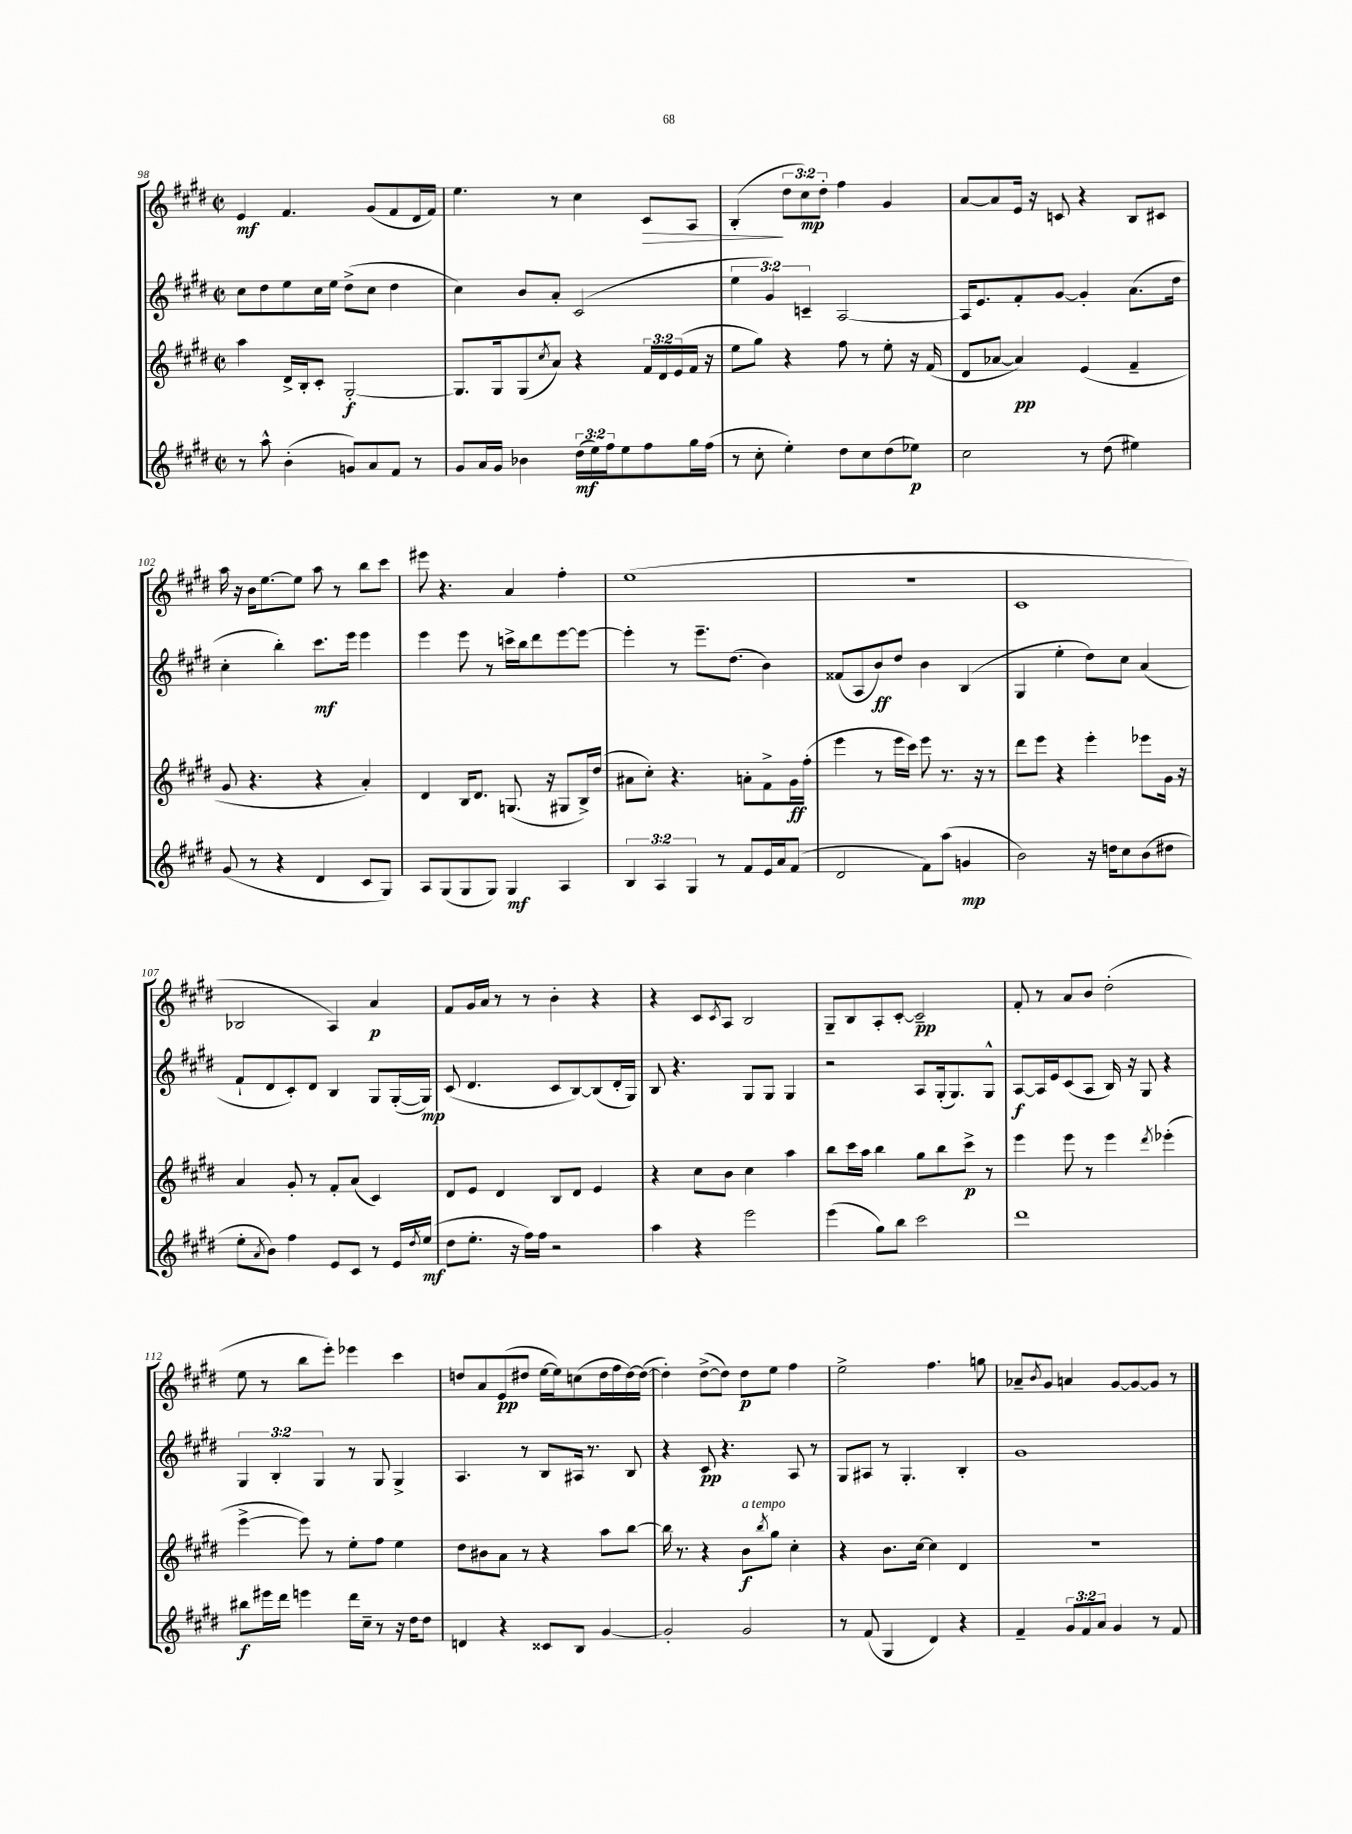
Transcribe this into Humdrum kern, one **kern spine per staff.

**kern	**kern	**kern	**kern
*staff4	*staff3	*staff2	*staff1
*clefG2	*clefG2	*clefG2	*clefG2
*k[f#c#g#d#]	*k[f#c#g#d#]	*k[f#c#g#d#]	*k[f#c#g#d#]
*M2/2	*M2/2	*M2/2	*M2/2
*met(c|)	*met(c|)	*met(c|)	*met(c|)
8r	4aa	8cc#	4e
8aa^^	.	8dd#	.
(4b'	16d#^	8ee	4.f#
.	16B'	.	.
.	8c#'	16cc#	.
.	.	16ee	.
8g)	[2G#'	(8dd#^	.
8a	.	8cc#	(8g#
8f#	.	4dd#	8f#
8r	.	.	16d#
.	.	.	16f#)
=	=	=	=
8g#	8.G#]	4cc#)	4.ee
16a	.	.	.
16g#	16G#	.	.
4b-	(8G#	8b	.
.	8qcc#	.	.
.	8a)	8a'	8r
(24dd#	4r	(2c#	4cc#
24ee)	.	.	.
24ff#	.	.	.
8ee	.	.	.
8ff#	24f#	.	8c#
.	24d#	.	.
.	(24e	.	.
16gg#	16f#	.	8A
(16ff#	16r	.	.
=	=	=	=
8r	8ee	6ee	(4B'
8cc#'	8gg#)	.	.
.	.	6g#)	.
4ee')	4r	.	12dd#
.	.	6c~	12cc#)
.	.	.	12dd#'
8dd#	8ff#	[2A	4ff#
8cc#	8r	.	.
(8dd#	8ee'	.	4g#
8ee-)	16r	.	.
.	(16f#	.	.
=	=	=	=
2cc#	8d#	16A]	[8a
.	.	8.e	.
.	[8a-	.	8a]
.	4a-])	8f#'	16e
.	.	.	16r
.	.	[8g#	8c
8r	(4e	4g#']	4r
(8dd#	.	.	.
4ee#)	4f#~	(8.a	8B
.	.	.	8c#
.	.	16dd#	.
=	=	=	=
(8g#	8g#	4cc#'	16aa
.	.	.	16r
8r	4.r	.	16b
.	.	.	[8.ee
4r	.	4bb')	.
.	.	.	8ee]
4d#	4r	8.ccc#	8aa
.	.	.	8r
.	.	16eee	.
8c#	4a')	4eee	8bb
8G#)	.	.	8ccc#
=	=	=	=
8A	4d#	4eee	8eee#
(8G#	.	.	4.r
8G#	16B	8eee	.
.	8.d#	.	.
8G#)	.	8r	.
4G#	(8.G	16ccc^	4a
.	.	16bb	.
.	.	8ddd#	.
.	16r	.	.
4A	8G#	[8eee	4ff#'
.	16B^)	8eee_	.
.	(16dd#	.	.
=	=	=	=
6B	8a#	4eee']	(1ee
.	8cc#')	.	.
6A	.	.	.
.	4.r	8r	.
6G#	.	.	.
.	.	8.eee~	.
8r	.	.	.
.	.	(8.dd#	.
8f#	8a'	.	.
16e	8f#^	4b)	.
16a	.	.	.
(8f#	16g#	.	.
.	(16ff#'	.	.
=	=	=	=
2d#	4eee	(8f##	1r
.	.	8A	.
.	8r	8b)	.
.	16eee	8dd#	.
.	16ccc#)	.	.
8f#)	8eee	4b	.
(8aa	8.r	.	.
4g	.	(4B	.
.	16r	.	.
.	8r	.	.
=	=	=	=
2b)	8ddd#	4G#	1c#
.	8eee	.	.
.	4r	4ee'	.
16r	4eee'	8dd#)	.
16dd	.	.	.
8cc#	.	8cc#	.
(8b	8eee-	(4a	.
8dd#	16g#	.	.
.	16r	.	.
=	=	=	=
8ee'	4a	8f#`	2B-
8qa	.	.	.
8b)	.	8d#	.
4ff#	8g#'	8c#')	.
.	8r	8d#	.
8e	8f#'	4B	4A)
8c#	(8a	.	.
8r	4c#)	8G#	4a
16e	.	([16G#'	.
8qdd#	.	.	.
(16ee	.	16G#])	.
=	=	=	=
8dd#	8d#	(8c#	8f#
8.ee'	8e	4.d#	16g#
.	.	.	16a
.	4d#	.	8r
16r	.	.	.
16ff#)	.	.	8r
16ff#	.	.	.
2r	8B	8c#	4b'
.	8d#	[8B)	.
.	4e	(8B]	4r
.	.	16d#'	.
.	.	16G#)	.
=	=	=	=
4aa	4r	8B	4r
.	.	4.r	.
4r	8cc#	.	8c#
.	.	.	8qc#
.	8b	.	8A
2eee	4cc#	8G#	2B
.	.	8G#	.
.	4aa	4G#	.
=	=	=	=
(4eee	8bb	2r	8G#~
.	16ccc#	.	8B
.	16aa	.	.
8gg#)	4bb	.	8A'
8bb	.	.	[8c#'
2ccc#	8gg#	8A	2c#~]
.	8bb	(16G#'	.
.	.	8.G#)	.
.	8ccc#^	.	.
.	8r	8G#^^	.
=	=	=	=
1ddd#	4eee	[8A	8f#'
.	.	16A]	8r
.	.	16e	.
.	8eee	(8c#	8a
.	8r	8A	8b
.	4eee	16B)	(2dd#'
.	.	16r	.
.	.	8G#	.
.	8qddd#	.	.
.	(4eee-'	4r	.
=	=	=	=
8bb#	[4eee^	6G#	8ee
16eee#	.	.	8r
.	.	6B'	.
16ddd#	.	.	.
4eee	8eee])	.	8bb
.	.	6G#	.
.	8r	.	8eee')
16ddd#	8ee'	8r	4eee-
16cc#~	.	.	.
8r	8ff#	8G#	.
16r	4ee	4G#^	4ccc#
16dd#	.	.	.
8dd#	.	.	.
=	=	=	=
4d	8dd#	4.A	8dd
.	8b#	.	8a
4r	8a	.	(8e
.	8r	8r	8dd#
8c##	4r	8B	[16ee
.	.	.	16ee])
8B	.	16A#	(8cc
.	.	8.r	.
[4g#	8aa	.	16dd#
.	.	.	16ff#
.	[8bb	8B	[16dd#)
.	.	.	(16dd#_
=	=	=	=
2g#']	16bb]	4r	4dd#'])
.	8.r	.	.
.	4r	8c#	([8dd#^
.	.	4.r	8dd#])
2g#	8b	.	8dd#
.	8qbb	.	.
.	8gg#	.	8ee
.	4cc#'	8A	4ff#
.	.	8r	.
=	=	=	=
8r	4r	8G#	2ee^
(8f#	.	8A#	.
4G#	8.b	8r	.
.	.	4.G#'	.
.	[16cc#	.	.
4d#)	4cc#]	.	4.ff#
4r	4d#	4B'	.
.	.	.	8gg
=	=	=	=
4f#~	1r	1g#	8a-~
.	.	.	8qb
.	.	.	8g#
12g#	.	.	4a
12f#	.	.	.
12a	.	.	.
4g#	.	.	[8g#
.	.	.	8g#_
8r	.	.	8g#]
8f#	.	.	8r
==	==	==	==
*-	*-	*-	*-
